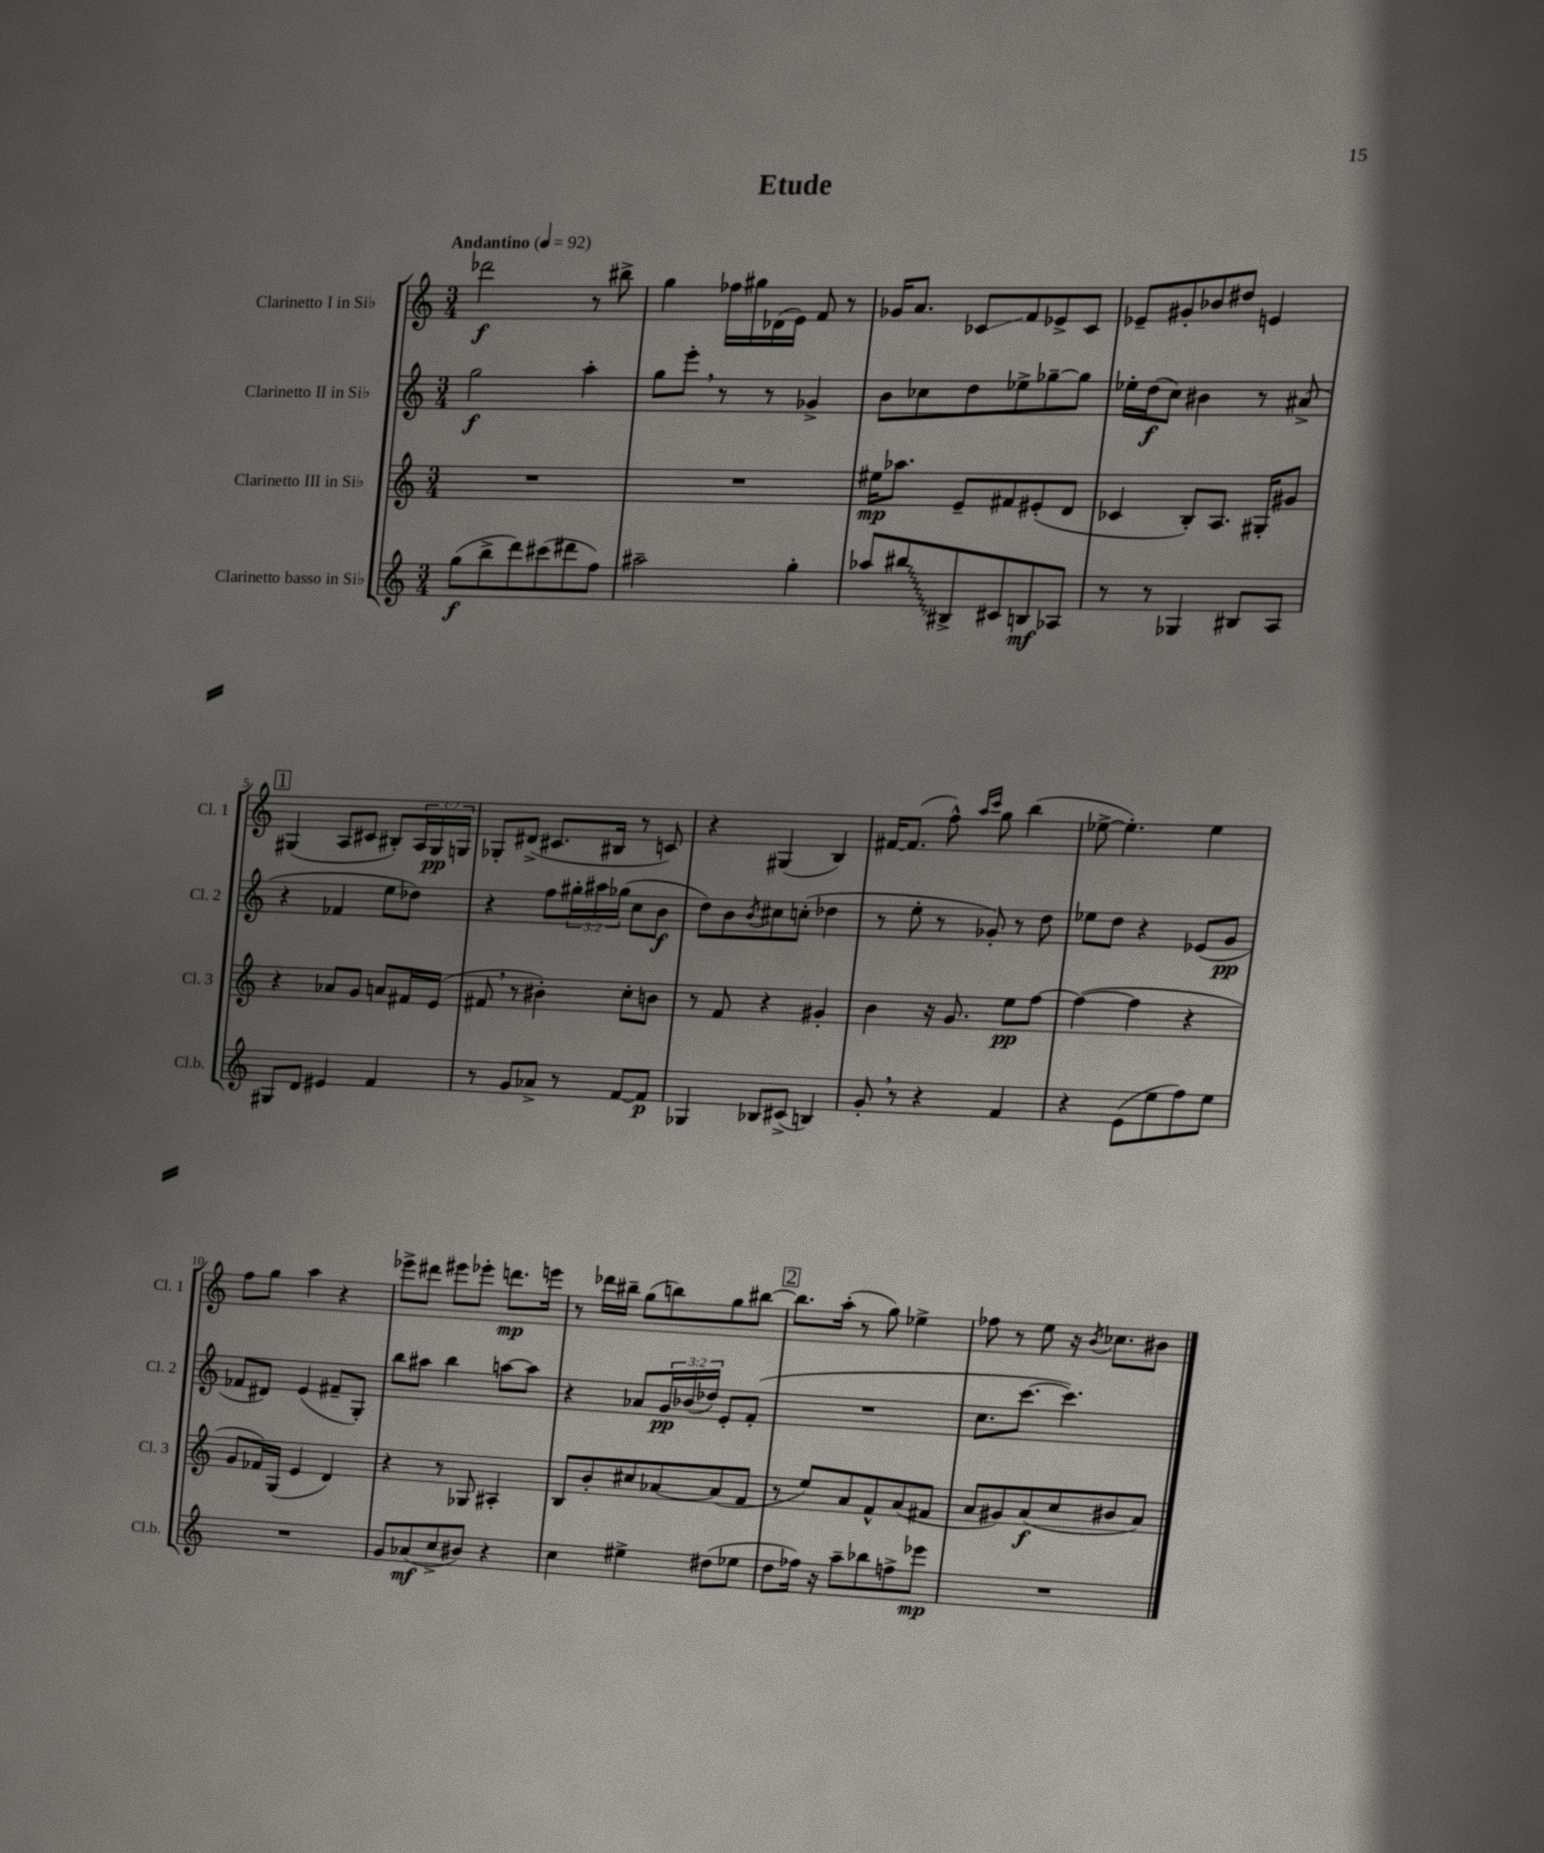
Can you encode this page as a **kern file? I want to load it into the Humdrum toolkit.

**kern	**kern	**kern	**kern
*staff4	*staff3	*staff2	*staff1
*clefG2	*clefG2	*clefG2	*clefG2
*k[]	*k[]	*k[]	*k[]
*M3/4	*M3/4	*M3/4	*M3/4
*MM92	*MM92	*MM92	*MM92
(8gg	2.r	2gg	2ddd-
8bb^	.	.	.
8ddd)	.	.	.
(8ccc#	.	.	.
8ddd#	.	4aa'	8r
8ff)	.	.	8bb#^
=	=	=	=
2aa#~	2.r	8gg	4gg
.	.	8eee'	.
.	.	8r	16ff-
.	.	.	16gg#
.	.	8r	(16d-
.	.	.	16e)
4gg'	.	4g-^	8f
.	.	.	8r
=	=	=	=
8aa-	16ee#	8b	16g-
.	8.aa-	.	8.a
8bb#	.	8cc-	.
8B#^	8e~	8dd	8c-
8c#	8f#	8ee-^	8f
8B	(8e#'	[8gg-~	8e-^
8A-	8d	8gg-]	8c-
=	=	=	=
8r	4c-	16ee-'	8e-~
.	.	(16dd	.
8r	.	8cc)	8g#'
4G-	8B')	4b#	8b-
.	8.A	.	8dd#
8B#	.	8r	4e
.	16G#'	.	.
8A	8g#	(8a#^	.
=	=	=	=
8G#	4r	4r	(4G#
8d	.	.	.
4e#	8a-	4f-	8A
.	8g	.	8c#
4f	8a	8ee	8B#')
.	16f#	8dd-)	24A
.	.	.	24G#
.	(16e	.	.
.	.	.	24G
=	=	=	=
8r	8f#	4r	8G-'
8g	8r	.	(8d#^
8a-^	4b#')	8ff	8.c#
8r	.	24gg#'	.
.	.	24aa#	.
.	.	.	16B#
.	.	(24gg-	.
[8f	8cc'	8cc	8r
8f]	8b	8b	8c)
=	=	=	=
4G-	8r	8dd)	4r
.	8f	8b	.
.	.	8qb	.
8B-	4r	8cc#	(4G#
(8c#^	.	(8cc'	.
4B)	4g#'	4dd-	4B)
=	=	=	=
8g'	4b	8r	[16f#
.	.	.	(8.f#]
8r	.	8ee'	.
4r	16r	8r	8ff^^)
.	8.g	.	.
.	.	.	16qqaa
.	.	.	16qqccc
.	.	8g-')	8gg
4f	8ee	8r	(4bb
.	[8ff	8dd	.
=	=	=	=
4r	(4ff_	8ee-	[8ee-^
.	.	8dd	4.ee-'])
(8e	4ff]	4r	.
8ee	.	.	.
8ff)	4r	(8e-	4ee-
8ee	.	8g	.
=	=	=	=
2.r	8g	8f-	8ff
.	16f-)	8d#)	8gg
.	(16G	.	.
.	4e	(4e	4aa
.	4d)	8f#~	4r
.	.	8G')	.
=	=	=	=
8g	4r	8bb	8eee-^
(8a-	.	8aa#	8ddd#
8cc^	8r	4bb	8eee#
8b#)	8G-	.	8eee-'
4r	4A#'	[8aa	8.ddd
.	.	8aa]	.
.	.	.	16eee
=	=	=	=
4cc	8B	4r	8r
.	8b'	.	16ddd-
.	.	.	16bb#~
4ee#^	8cc#	8a-	(8gg
.	[8a-	24g	8bb)
.	.	(24b-	.
.	.	24dd-)	.
(8dd#	(8a-]	8e'	8gg
8ee-	8f	(8f'	[8bb#
=	=	=	=
8dd	8r	2.r	8.bb#]
16ff-)	8ee)	.	.
16r	.	.	(16aa'
8aa~	8a	.	8r
8bb-	8f^^	.	8gg)
8ff^	(8a	.	4ee-^
8eee-	8f#	.	.
=	=	=	=
2.r	8a	8.cc	8ff-
.	8g#)	.	8r
.	.	[8.ccc	.
.	(8a	.	8ee
.	8cc	4.ccc])	16r
.	.	.	8qb
.	.	.	8.cc-
.	8b#	.	.
.	8a)	.	8b#
==	==	==	==
*-	*-	*-	*-
